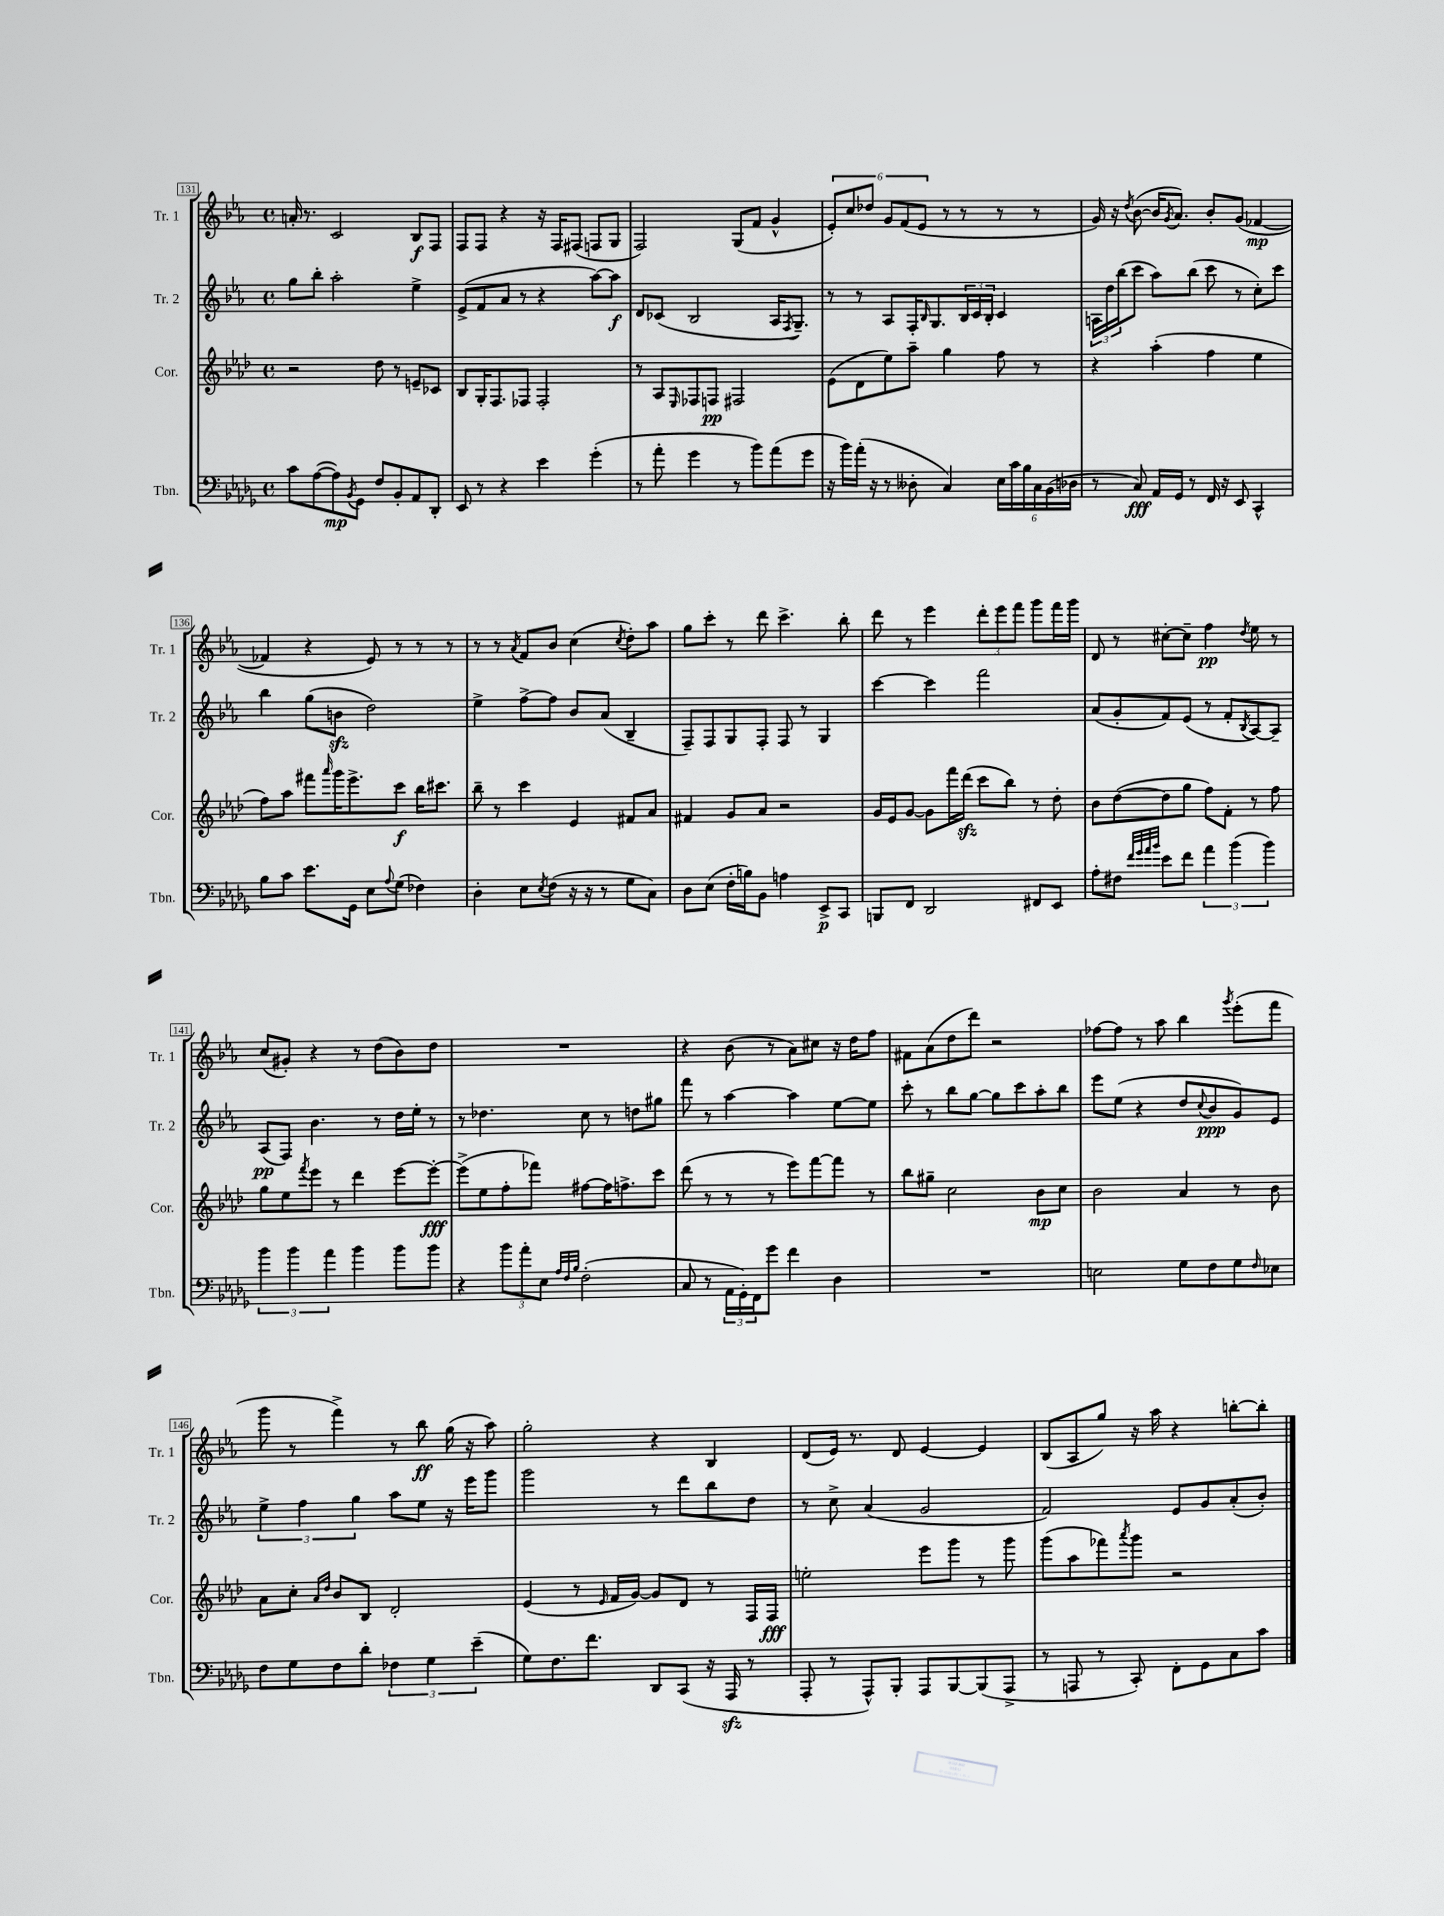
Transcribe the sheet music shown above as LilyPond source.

<<
\new StaffGroup <<
\new Staff = "s0" \with { instrumentName = "Tr. 1" shortInstrumentName = "Tr. 1" } {
    \clef treble \key ees \major \defaultTimeSignature \time 4/4
    a'16-. r8. c'2 bes8\f f8 |
    f8 f8 r4 r16 f16 fis8( f8 g8 |
    f2) g8( f'8 g'4-^ |
    \tuplet 6/4 { ees'8-.) c''8 des''8 g'8 f'8( ees'8 } r8 r8 r8 r8 |
    g'16) r16 \acciaccatura { d''8 } bes'8~( bes'16 \acciaccatura { g'8 } aes'8.) bes'8-. g'8( fes'4~\mp |
    fes'4 r4 ees'8) r8 r8 r8 |
    r8 r8 \acciaccatura { aes'8 } f'8 bes'8 c''4( \acciaccatura { c''8 } d''8-.) aes''8 |
    g''8 c'''8-. r8 d'''8 c'''4.-> bes''8-. |
    d'''8 r8 ees'''4 \tuplet 3/2 { d'''8-. ees'''8 f'''8 } g'''8 f'''16 g'''16 |
    d'8 r8 cis''8~-. cis''8-- f''4\pp \acciaccatura { d''8 } ees''8 r8 |
    c''8( gis'8-.) r4 r8 d''8( bes'8) d''8 |
    R1 |
    r4 bes'8( r8 aes'8) cis''8 r16 d''16 f''8 |
    fis'8 aes'8( d''8 d'''8) r2 |
    fes''8~ fes''8 r8 aes''8 bes''4 \acciaccatura { g'''8 } ees'''8-.( f'''8 |
    g'''8 r8 f'''4->) r8 bes''8\ff g''16( r16 aes''8) |
    g''2-. r4 bes4 |
    d'8( ees'16) r8. d'8 ees'4~ ees'4 |
    bes8( aes8 g''8) r16 aes''16 r4 b''8~-. b''8-. \bar "|." |
}
\new Staff = "s1" \with { instrumentName = "Tr. 2" shortInstrumentName = "Tr. 2" } {
    \clef treble \key ees \major \defaultTimeSignature \time 4/4
    g''8 bes''8-. aes''2-. ees''4-> |
    ees'8->( f'8 aes'8 r8 r4 aes''8~) aes''8\f |
    d'8 ces'8( bes2 aes16 \acciaccatura { f8 } g8.--) |
    r8 r8 aes8 f16-. \grace { bes16 } g8. \tuplet 3/2 { bes16 c'16 bes16-. } c'4 |
    \tuplet 3/2 { a16 d''16 bes''16( } c'''8 aes''8) bes''8( c'''8 r8 c''8-.) c'''8 |
    bes''4 g''8( b'8\sfz d''2) |
    ees''4-> f''8~-> f''8 bes'8 aes'8( bes4-- |
    f8--) f8 g8 f8-. f8 r8 g4 |
    c'''4~ c'''4 f'''2 |
    aes'8( g'8-. f'8) ees'8( r8 f'8-. \acciaccatura { bes8 } aes8~) aes8-- |
    aes8\pp( f8) bes'4. r8 d''16 ees''16-. r8 |
    r8 des''4. c''8 r8 d''8 gis''8 |
    f'''8 r8 aes''4~ aes''4 ees''8~ ees''8 |
    c'''8-. r8 bes''8 g''8~ g''8 c'''8 aes''8-. bes''8 |
    ees'''8 ees''8( r4 d''8 \appoggiatura { c''8 } bes'8\ppp g'8) ees'8 |
    \tuplet 3/2 { ees''4-> f''4 g''4 } aes''8 ees''8 r16 ees'''16 g'''8 |
    g'''2 r8 d'''8 bes''8 d''8 |
    r8 c''8-> aes'4( g'2 |
    f'2) ees'8 g'8 aes'8-.( bes'8-.) \bar "|." |
}
\new Staff = "s2" \with { instrumentName = "Cor." shortInstrumentName = "Cor." } {
    \clef treble \key aes \major \defaultTimeSignature \time 4/4
    r2 des''8 r8 e'8-- ces'8 |
    bes8 g16-. f8. fes8 fes2-. |
    r8 aes8 \grace { ees16 } fes8 f8\pp fis2 |
    ees'8( des'8 ees''8) aes''8-- g''4 f''8 r8 |
    r4 aes''4-.( f''4 ees''4 |
    f''8) aes''8 fis'''8 \grace { aes'''16 } g'''16 ees'''8.-> c'''8\f bes''16 cis'''8. |
    bes''8-- r8 c'''4 ees'4 fis'8 aes'8 |
    fis'4 g'8 aes'8 r2 |
    g'16 ees'16 g'8~ g'8 f'''16 des'''16\sfz( c'''8 bes''8) r8 des''8-. |
    bes'8 des''8~( des''8 g''8 f''8) f'8-. r8 f''8 |
    g''8 ees''8 \acciaccatura { f'''8 } ees'''8 r8 des'''4 ees'''8~ ees'''8~-.\fff |
    ees'''8->( ees''8 f''8-. fes'''8) fis''8~ fis''16 f''8.-> c'''8 |
    des'''8( r8 r8 r8 ees'''8) f'''8~ f'''8 r8 |
    bes''8 gis''8-- c''2 bes'8\mp c''8 |
    bes'2 aes'4 r8 bes'8 |
    aes'8 c''8-. \grace { aes'16 des''16 } bes'8 bes8 des'2-. |
    ees'4( r8 \grace { ees'16 } f'16 g'16~) g'8 des'8 r8 f16 f16\fff |
    e''2-. ees'''8 g'''8 r8 g'''8 |
    g'''8( aes''8 fes'''8) \acciaccatura { aes'''8 } g'''8 r2 \bar "|." |
}
\new Staff = "s3" \with { instrumentName = "Tbn." shortInstrumentName = "Tbn." } {
    \clef bass \key des \major \defaultTimeSignature \time 4/4
    c'8 aes8~( aes8\mp) \acciaccatura { bes,8 } ges,8 f8 bes,8-. aes,8 des,8-. |
    ees,8 r8 r4 ees'4 ges'4-.( |
    r8 aes'8-. ges'4 r8 bes'8) aes'8( ges'8 |
    r16 bes'16) aes'16-.( r16 r8 deses8-. c4) \tuplet 6/4 { ees16 c'16 bes16 c16 bes,16( des16 } |
    r8 c8\fff) aes,16 ges,16 r8 f,16 r16 ees,8 c,4-^ |
    bes8 c'8 ees'8. ges,16 ees8 \appoggiatura { aes8 } ges8( fes4) |
    des4-. ees8 \acciaccatura { ees8 } f8( r16 r16 r8 ges8 c8) |
    des8 ees8( f16-. b16) bes,8 a4 ees,8->\p c,8 |
    b,,8 f,8 des,2 fis,8 ees,8 |
    aes8-. fis8 \grace { f'32 ges'32 aes'32 bes'32 } ees'8 f'8 \tuplet 3/2 { aes'4 bes'4( bes'4) } |
    \tuplet 3/2 { bes'4 bes'4 aes'4 } bes'4 bes'8 bes'8 |
    r4 \tuplet 3/2 { bes'8 aes'8-. ees8 } \grace { aes32 f32 bes32 } f2-.( |
    c8 r8 \tuplet 3/2 { aes,16 ges,16-.) f,16 } ges'8 f'4 des4 |
    R1 |
    e2 ges8 f8 ges8 \grace { f16 } ees8 |
    f8 ges8 f8 des'8-. \tuplet 3/2 { fes4 ges4 ees'4--( } |
    ges8) f8. f'8. des,8 c,8( r16 aes,,16\sfz r8 |
    aes,,8-. r8 aes,,8-^) bes,,8-. aes,,8 bes,,8~ bes,,8( aes,,8-> |
    r8 a,,8 r8 c,8-.) f,8-. ges,8 c8 c'8 \bar "|." |
}
>>
>>
\layout { \context { \Score currentBarNumber = #131 \override BarNumber.stencil = #(make-stencil-boxer 0.1 0.3 ly:text-interface::print) } }
